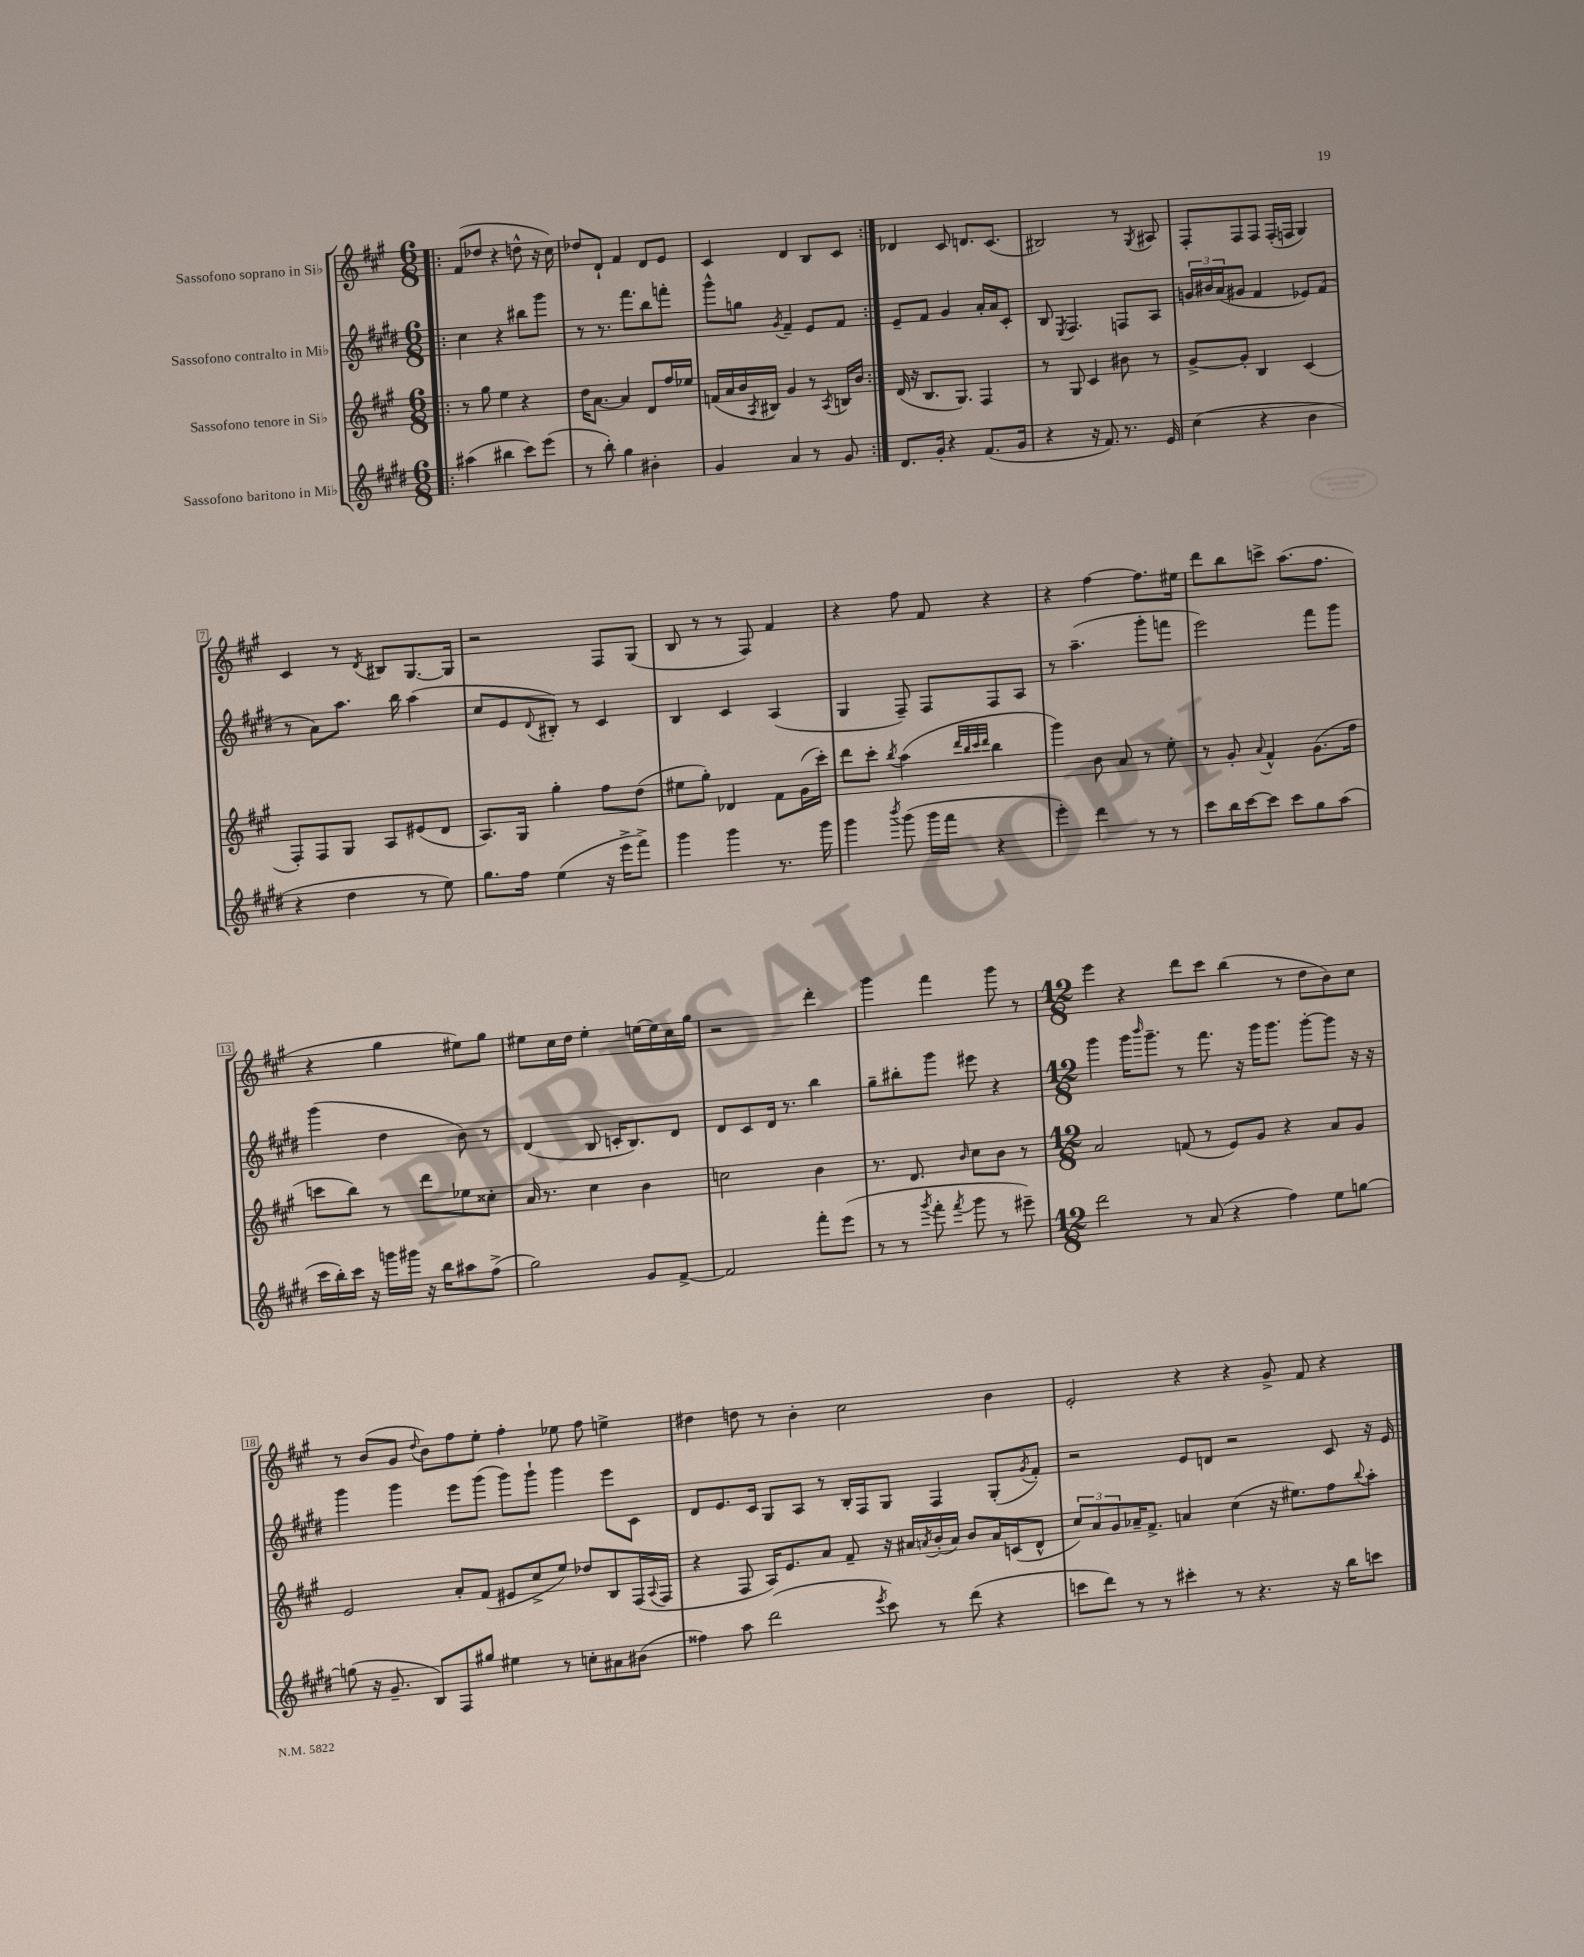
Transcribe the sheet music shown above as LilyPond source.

<<
\new StaffGroup <<
\new Staff = "s0" \with { instrumentName = "Sassofono soprano in Sib" } {
    \clef treble \key a \major \numericTimeSignature \time 6/8
    \repeat volta 2 { \bar ".|:" fis'8( des''8 r4 d''8-^ r16 cis''16) |
    des''8 d'8-! fis'4 d'8 e'8 |
    cis'4 d'4 b8 cis'8 | }
    des'4 cis'8 d'8. cis'8.( |
    bis2) r8 \acciaccatura { gis8 } ais8 |
    fis8-. fis8 fis8 fis16-.( f16 gis4) |
    cis'4 r8 \acciaccatura { d'8 } bis8 gis8.~ gis16 |
    r2 fis8 gis8( |
    b8 r8 r8 fis8) fis'4 |
    r4 fis''8 fis'8 r4 |
    r4 fis''4~ fis''8. eis''16 |
    d'''8 b''8 c'''8-> a''8.( fis''8. |
    r4 gis''4 eis''8) gis''8 |
    eis''8 cis''16 d''16 eis''4-. e''16~ e''16 cis''16 gis''16 |
    r2 d'''4-. |
    gis'''4 fis'''4 gis'''8 r8 |
    \numericTimeSignature \time 12/8 e'''4 r4 d'''8 cis'''8 b''4( r8 d''8 b'8) cis''8 |
    r8 b'8( gis'8 \appoggiatura { d''8 } b'8) fis''8 e''8-. fis''4-. ees''8 fis''8 e''4-> |
    dis''4 d''8 r8 b'4-. cis''2 b'4 |
    e'2-. r4 r4 gis'8-> fis'8 r4 \bar "|." |
}
\new Staff = "s1" \with { instrumentName = "Sassofono contralto in Mib" } {
    \clef treble \key e \major \numericTimeSignature \time 6/8
    \repeat volta 2 { \bar ".|:" cis''4 r4 bis''8 gis'''8 |
    r8 r8. fis'''8. b''8 f'''8-. |
    gis'''8-^ g''8 \acciaccatura { gis'8 } fis'4-- e'8 fis'8 | }
    e'8-- fis'8 gis'4 a'16-. a'16 cis'8-. |
    b8 \acciaccatura { e8 } fis4. f8 a8 |
    \tuplet 3/2 { g'16 bis'16 a'16( } gis'8 fis'4 ees'8) fis'8( |
    r8 a'8) a''8. b''16 a''4( |
    cis''8 e'8 \appoggiatura { dis'8 } bis8-.) r8 cis'4 |
    b4 cis'4 a4( |
    gis4 fis8--) fis8 fis8 a8 |
    r8 a''4.--( gis'''8-. f'''8 |
    e'''2) fis'''8 gis'''8 |
    gis'''4( dis''4 b'8) r8 |
    dis'4( b8 c'16-. b8.) dis'8 |
    dis'8 cis'8 dis'16 r8. b''4 |
    gis''8-- bis''8-. gis'''8 eis'''8 r4 |
    \numericTimeSignature \time 12/8 gis'''4 gis'''16 \grace { b'''16 } gis'''8.-- r8 fis'''8. r16 gis'''16 gis'''8. gis'''8~-. gis'''8 r16 r16 |
    gis'''4 gis'''4 e'''8 gis'''8( gis'''8) gis'''8-! gis'''4 e'''8 cis'8 |
    dis'8 e'8. cis'16 gis8 a8 r8 b16-. fis16 gis8 fis4 gis8-.( \acciaccatura { gis'8 } fis'8-.) |
    r2 e'8 d'8 r2 cis'8 r16 e'16 \bar "|." |
}
\new Staff = "s2" \with { instrumentName = "Sassofono tenore in Sib" } {
    \clef treble \key a \major \numericTimeSignature \time 6/8
    \repeat volta 2 { \bar ".|:" r8 gis''8 e''4 r4 |
    d''16 a'8.~ a'4 d'8 fis''16 ees''16 |
    f'16( a'16 b'16 \acciaccatura { a8 } bis16) gis'4 r8 \acciaccatura { a8 } b16 b'16 | }
    d'16( r16 b8. gis8.) fis4 |
    r8 gis8 cis'4 bis'8 r8 |
    gis'8~-> gis'8-. b4 cis'4( |
    fis8-.) fis8 gis8 a8 eis'8( d'8 |
    a8.) gis16 gis''4-. fis''8 d''8( |
    eis''8 gis''8-.) des'4 fis'8 gis'16( cis'''16-.) |
    d'''8 cis'''8-. \acciaccatura { b''8 } a''4( \grace { d'''32 b''32 cis'''32 d'''32 } b''4 |
    gis'''4) b'8 a'8 r8 e''8-. |
    r8 gis'8-. \appoggiatura { a'8 } fis'4-^ gis'8.( fis''16 |
    c'''8 b''8) r8 d'''8 ees''8 cisis''8-. |
    a'16 r8. cis''4 b'4 |
    c''2 b'4 |
    r8. d'8. \grace { b'16 } cis''8 b'8 r8 |
    \numericTimeSignature \time 12/8 a'2 f'8( r8 e'8) gis'8 r4 a'8 gis'8 |
    e'2 a'8-. fis'8( eis'8 cis''8-> e''8) des''8 b8 fis16( \appoggiatura { a8 } fis16 |
    r4 fis8 a16) e'8. a'8 fis'8-- r16 ais'16 \acciaccatura { a'8 } b'16-.( a'16) b'8 a'16 c'16( d'8-^ |
    \tuplet 3/2 { cis''8) a'8 gis'8 } aes'16-- fis'8.-> a'4 cis''4( r16 eis''8.) fis''8 \appoggiatura { b''8 } a''8-. \bar "|." |
}
\new Staff = "s3" \with { instrumentName = "Sassofono baritono in Mib" } {
    \clef treble \key e \major \numericTimeSignature \time 6/8
    \repeat volta 2 { \bar ".|:" ais''4( bis''4 cis'''8) e'''8( |
    r8 b''8-.) gis''4 bis'4-. |
    gis'4 a'4 r8 gis'8 | }
    dis'8. gis'16-. r4 fis'8.( gis'16 |
    r4 r16 fis'8.) r8. e'16 |
    cis''4( r4 b'4 |
    r4 dis''4 r8 e''8) |
    gis''8. fis''16 e''4( r16 e'''16-> fis'''8->) |
    gis'''4 gis'''4 r8. gis'''16 |
    gis'''4 \acciaccatura { b'''8 } gis'''8( gis'''16 fis'''16 r4 |
    e'''4-.) dis'''4 r8 r8 |
    cis'''8 b''16 cis'''16~ cis'''8 cis'''8 gis''8 a''8( |
    cis'''16 b''16-.) cis'''16 r16 g'''16 gis'''16 r16 b''16 ais''8 fis''8->( |
    gis''2) gis'8 fis'8~-> |
    fis'2 fis'''8-. e'''8( |
    r8 r8 \acciaccatura { gis'''8 } fis'''8-. \acciaccatura { fis'''8 } gis'''8 r8 eis'''8--) |
    \numericTimeSignature \time 12/8 dis'''2 r8 a'8( r4 fis''4) e''8 g''8~ |
    g''8( r16 gis'8.-- b8) fis8 gis''8 eis''4 r8 c''8-. ais'8 bis'8( |
    fisis''4) a''8 dis'''2( \acciaccatura { e'''8 } cis'''8) r8 dis'''8( r4 |
    c'''8 dis'''8) r8 r8 cis'''4-. r8 r4. r16 b''16 c'''8 \bar "|." |
}
>>
>>
\layout { \context { \Score \override BarNumber.stencil = #(make-stencil-boxer 0.1 0.3 ly:text-interface::print) } }
